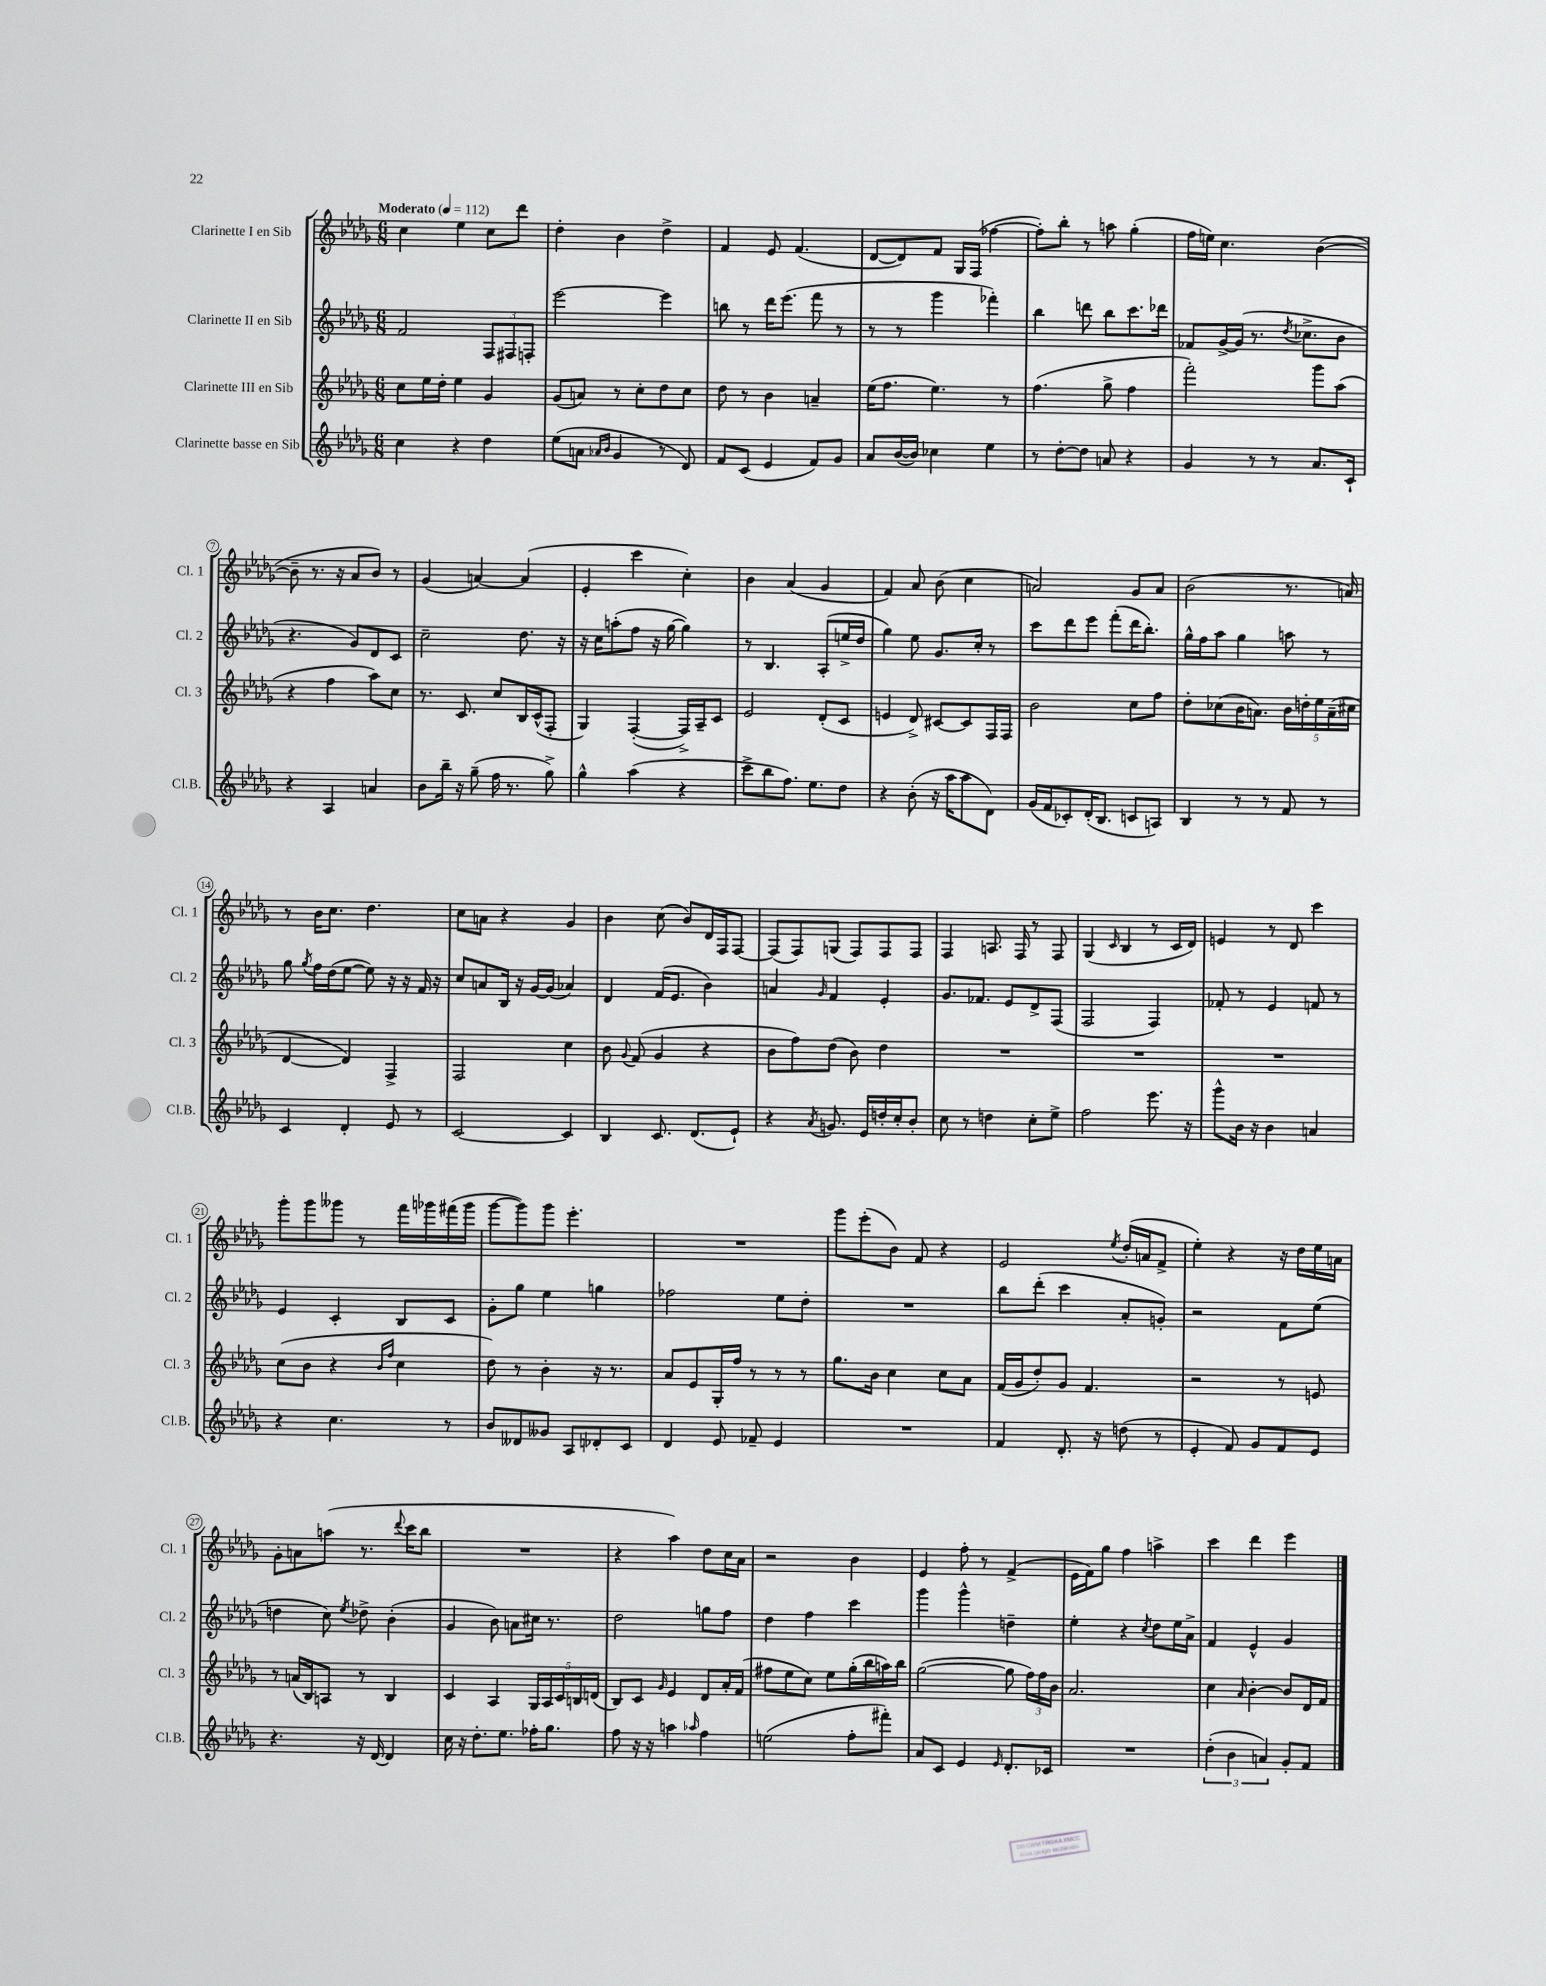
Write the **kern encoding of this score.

**kern	**kern	**kern	**kern
*part4	*part3	*part2	*part1
*staff4	*staff3	*staff2	*staff1
*I"Clarinette basse en Sib	*I"Clarinette III en Sib	*I"Clarinette II en Sib	*I"Clarinette I en Sib
*I'Cl.B.	*I'Cl. 3	*I'Cl. 2	*I'Cl. 1
*clefG2	*clefG2	*clefG2	*clefG2
*k[b-e-a-d-g-]	*k[b-e-a-d-g-]	*k[b-e-a-d-g-]	*k[b-e-a-d-g-]
*M6/8	*M6/8	*M6/8	*M6/8
*MM112	*MM112	*MM112	*MM112
=1	=1	=1	=1
!	!	!	!LO:TX:a:B:t=Moderato
4cc\	8cc\L	2f/	4cc\
.	16ee-\L	.	.
.	16dd-'\JJ	.	.
4r	4ee-\	.	4ee-\
4dd-\	4g-/	12F/L	8cc\L
.	.	12F#X/	.
.	.	.	8ddd-\J
.	.	12Fn'/J	.
=2	=2	=2	=2
(8ee-\L	(8g-/L	[2eee-\	4dd-'\
8an\J	8an/J)	.	.
16qqa-X/LL	.	.	.
16qqb-/JJ	.	.	.
4g-/	8r	.	4b-\
.	8cc'\L	.	.
8r	8dd-\	4eee-\]	4dd-^\
8d-/)	8cc\J	.	.
=3	=3	=3	=3
8f/L	8dd-\	8bbn\	4f/
(8c/J	8r	8r	.
4e-/	4b-\	16ddd-\KL	8e-/
.	.	(8.eee-\J	.
.	.	.	(4.f/
8f/L)	4an~/	8fff\	.
8g-/J	.	8r	.
=4	=4	=4	=4
8a-/L	(16ee-\KL	8r	[8d-/L
.	8.ff\J	.	.
([16b-/L	.	8r	8d-/])
16b-/JJ])	.	.	.
4cc-X\	4.ee-\)	4ggg-\	8f/J
.	.	.	16G-/LL
.	.	.	(16F/JJ
4ee-\	.	4fff-X'\)	[4ff-X\
.	8r	.	.
=5	=5	=5	=5
8r	(4.ff\	4bb-\	8ff-'\L])
[8dd-'\L	.	.	8bb-'\J
8dd-\J]	.	8dddn\	8r
8an/	8gg-^\	8bb-\L	8aan\
4r	4ff\	8.ccc\	(4gg-'\
.	.	16ddd-X\Jk	.
=6	=6	=6	=6
4g-/	2fff'\)	8f-X/L	16ff\LL
.	.	.	16een\JJ)
.	.	[16g-^/L	4.cc\
.	.	(16g-/JJ]	.
8r	.	8.r	.
8r	.	.	.
.	.	8qdd-/	.
.	.	8.cc-X^\L	.
8.a-/L	8ggg-\L	.	([4b-\
.	(8aa-\J	8b-\J	.
16c`/Jk	.	.	.
!!LO:LB:g=z
=7	=7	=7	=7
4r	4r	4.r	8b-~\]
.	.	.	8.r
4A-/	4ff\	.	.
.	.	.	16r
.	.	8g-/L)	8a-/L
4an/	8aa-\L)	8d-/	8b-/J)
.	8cc\J	8c/J	8r
=8	=8	=8	=8
8b-\L	8.r	2cc~\	(4g-/
16bb-~\Jk	.	.	.
16r	8.c/	.	.
(8gg-~\	.	.	[4an/)
16ff\	8cc/L	.	.
8.r	.	.	.
.	16B-/L	8.dd-\	(4a/]
.	(16c^^/J	.	.
8gg-^\)	8F'/J	.	.
.	.	16r	.
=9	=9	=9	=9
4gg-^^\	4G-/)	16r	4e-'/
.	.	16cc\KL	.
.	.	(8aan'\	.
(4aa-\	([4F'/	8ff\J	4ccc\
.	.	16r	.
.	.	[16gg-\	.
4r	16F^/LL])	4gg-\])	4cc'\)
.	16A-~/J	.	.
.	8c/J	.	.
=10	=10	=10	=10
8ccc^\L	2e-/	8r	4b-\
8bb-\	.	4.B-/	.
8.ff\J)	.	.	(4a-/
8.ee-\L	.	.	.
.	(8d-'/L	(8A-'/L	4g-/
8dd-\J	8c/J	16een^/L	.
.	.	16dd-/JJ	.
=11	=11	=11	=11
4r	4en/	4gg-\)	4f/)
(8b-'\	8d-^/)	8ee-\	8a-/
16r	[8c#X/L	8.g-/L	(8b-\
16aa-\KL	.	.	.
8aa-\	8c#/]	.	4cc\
.	.	16cc'/Jk	.
8d-\J)	16F/L	8r	.
.	16F/JJ	.	.
=12	=12	=12	=12
(16g-/LL	2b-\	8ccc\L	2an/)
16f/J	.	.	.
8c-X'/)	.	8ddd-\	.
(16d-'/K	.	8eee-\J	.
8.B-/J	.	.	.
.	.	(8fff'\L	.
8cn/L	8cc\L	16ddd-\K	8g-/L
.	.	8.bb-'\J)	.
8An/J)	8ff\J	.	8a/J
=13	=13	=13	=13
4B-/	8dd-'\L	16gg-^^\LL	(2b-\
.	.	16ff\J	.
.	(8cc-X\	8aa-\J	.
8r	16b-\K	4gg-\	.
.	8.an\J)	.	.
8r	.	.	.
8f/	20b-\LL	8aan\	8.r
.	20ddn'\	.	.
.	20ee-\	.	.
8r	.	8r	.
.	(20a~\	.	.
.	.	.	16an/)
.	20cc#X\JJ	.	.
!!LO:LB:g=z
=14	=14	=14	=14
4c/	[4d-/	8gg-\	8r
.	.	8qgg-/	.
.	.	16ff\LL	16b-\KL
.	.	(16dd-\J	8.cc\J
4d-'/	4d-/])	[8ee-\J	.
.	.	8ee-\])	4.dd-\
8e-/	4F^/	16r	.
.	.	16r	.
8r	.	16f/	.
.	.	16r	.
=15	=15	=15	=15
[2c/	2F/	8cc/L	8cc\L
.	.	8an/	8an\J
.	.	16B-/Jk	4r
.	.	16r	.
.	.	[16g-/LL	.
.	.	(16g-/JJ]	.
4c/]	4cc\	4a-X/)	4g-/
=16	=16	=16	=16
4B-/	8b-\	4d-/	4b-\
.	8qqg-/	.	.
.	(8f/	.	.
8.c/	4g-/	(16f/KL	(8cc\
.	.	8.e-/J	.
.	.	.	8b-/L)
(8.d-/L	.	.	.
.	4r	4b-\)	16d-/L
.	.	.	16F/J
8e-`/J)	.	.	[8F/J
=17	=17	=17	=17
4r	8b-\L	4an/	(8F/L]
.	8ff\)	.	8F/)
8qa-/	.	16qqg-/	.
8.gn/	(8dd-\J	4f/	(8Gn/J
.	8b-\)	.	8F/L)
16e-/LL	.	.	.
16ddn'/	4dd-\	4e-'/	8F/
16cc'/J	.	.	.
8b-'/J	.	.	8F/J
=18	=18	=18	=18
8cc\	2.r	8.g-/L	4F/
8r	.	.	.
.	.	8.f-X/J	.
4ddn\	.	.	8.An/
.	.	8e-/L	.
.	.	.	16F/
8cc'\L	.	8d-^/	8r
8ee-^\J	.	(8F/J	8F/
=19	=19	=19	=19
2ff\	2.r	2F/	(4G-/
.	.	.	16qqc/
.	.	.	4B-/
8.eee-\	.	4F/)	8r
.	.	.	16c/LL
16r	.	.	16d-/JJ)
=20	=20	=20	=20
8ggg-^^\L	2.r	8f-X'/	4en/
16b-\Jk	.	8r	.
16r	.	.	.
4b-\	.	4e-/	8r
.	.	.	8d-/
4an/	.	8fn/	4ccc\
.	.	8r	.
!!LO:LB:g=z
=21	=21	=21	=21
4r	(8cc\L	4e-/	8ggg-'\L
.	8b-\J	.	8ggg-\
4.cc\	4r	4c'/	8ggg--X\J
.	.	.	8r
.	16qqb-/LL	.	.
.	16qqff/JJ	.	.
.	4cc\	8B-/L	16fff\LL
.	.	.	16ggg-X\
8r	.	8c/J	(16fff#X\
.	.	.	16ggg-\JJ
=22	=22	=22	=22
8b-/L	8dd-\)	8g-'\L	[8ggg-\L
8d--X/	8r	8gg-\J	8ggg-\])
8g--X/J	4b-'\	4ee-\	8ggg-\J
8A-/L	.	.	4.eee-'\
8d-X'/	16r	4ggn\	.
.	8.r	.	.
8c/J	.	.	.
=23	=23	=23	=23
4d-/	8a-/L	2ff-X\	2.r
.	8e-/	.	.
8e-/	16G-'/L	.	.
.	16ff/JJ	.	.
8f-X~/	8r	.	.
4e-/	8r	8ee-\L	.
.	8r	8dd-'\J	.
=24	=24	=24	=24
2.r	8.gg-\L	2.r	8ggg-\L
.	.	.	(8eee-'\
.	16b-\Jk	.	.
.	4cc\	.	8b-\J)
.	.	.	8f/
.	8cc\L	.	4r
.	8a-\J	.	.
=25	=25	=25	=25
4f/	(16f/LL	8bb-\L	2e-/
.	16g-/J	.	.
.	8dd-'/)	(8ddd-'\J	.
8.d-'/	8g-/J	4ccc\	.
.	4.f/	.	.
16r	.	.	.
.	.	.	8qee-/
(8ddn\	.	8a-'/L	(16dd-'/LL
.	.	.	16an/J
8r	.	8gn'/J)	8f^/J
=26	=26	=26	=26
4e-'/	2r	2r	4ee-'\)
8f/)	.	.	4r
8g-/L	.	.	.
8f/	8r	8f\L	16r
.	.	.	16dd-\LL
8e-/J	8en/	(8ee-\J	16ee-\
.	.	.	16an\JJ
!!LO:LB:g=z
=27	=27	=27	=27
4.r	8r	4ddn\	8g-'\L
.	(16an/LL	.	8an\
.	16B-/J)	.	.
.	8An/J	8cc\)	(8aan\J
.	.	8qee-/	.
16r	8r	8dd-X^\	8.r
[16d-/	.	.	.
4d-/]	4B-/	(4b-'\	.
.	.	.	8qqddd-/
.	.	.	16ccc\KL
.	.	.	8bb-\J
=28	=28	=28	=28
16cc\	4c/	4g-/	2.r
16r	.	.	.
8.dd-'\L	.	.	.
.	4A-/	8b-\)	.
8.ee-\J	.	.	.
.	.	8an\L	.
16ff-X'\KL	20G-/LL	16cc#X\Jk	.
.	20A-/	.	.
8.gg-\J	.	8.r	.
.	20c/	.	.
.	20Bn/	.	.
.	(20dn/JJ	.	.
=29	=29	=29	=29
8ff\	8B-/L)	2dd-\	4r
16r	8c/J	.	.
16r	.	.	.
.	16qqg-/	.	.
4aan\	4e-/	.	4aa-\)
16qqaa-X/	.	.	.
4ff\	8d-/L	8ggn\L	8dd-\L
.	16a-'/L	8ff\J	16cc\L
.	(16f/JJ	.	16a-\JJ
=30	=30	=30	=30
(2een\	8ff#X\L	4dd-\	2r
.	8ee-\	.	.
.	8cc\J)	4ff\	.
.	8ee-\L	.	.
8ff'\L	(16gg-'\L	4ccc\	4b-\
.	16bb-\	.	.
8fff#X'\J)	16aan\)	.	.
.	16bb-\JJ	.	.
=31	=31	=31	=31
8a-/L	([2gg-\	4ggg-\	4e-/
8c/J	.	.	.
4e-/	.	4ggg-^^\	8ff'\
.	.	.	8r
16qqe-/	.	.	.
8.d-'/L	8gg-\]	4ddn~\	(4f^/
.	24ff\LL)	.	.
.	24ff\	.	.
16c-X/Jk	.	.	.
.	24b-\JJ	.	.
=32	=32	=32	=32
2.r	2.a-/	4ee-'\	16e-\LL
.	.	.	16f\J)
.	.	.	8gg-\J
.	.	4r	4ff\
.	.	8qcc/	.
.	.	8dd-\L	4aan^\
.	.	16ee-\L	.
.	.	16a-^\JJ	.
=33	=33	=33	=33
(6dd-'\	4cc\	4f/	4ccc\
6b-\	.	.	.
.	16qqa-/	.	.
.	[4b-'\	4e-^^/	4ddd-\
6an/)	.	.	.
8g-'/L	8b-/L]	4g-/	4eee-\
8f/J	16d-/L	.	.
.	16f/JJ	.	.
==	==	==	==
*-	*-	*-	*-
